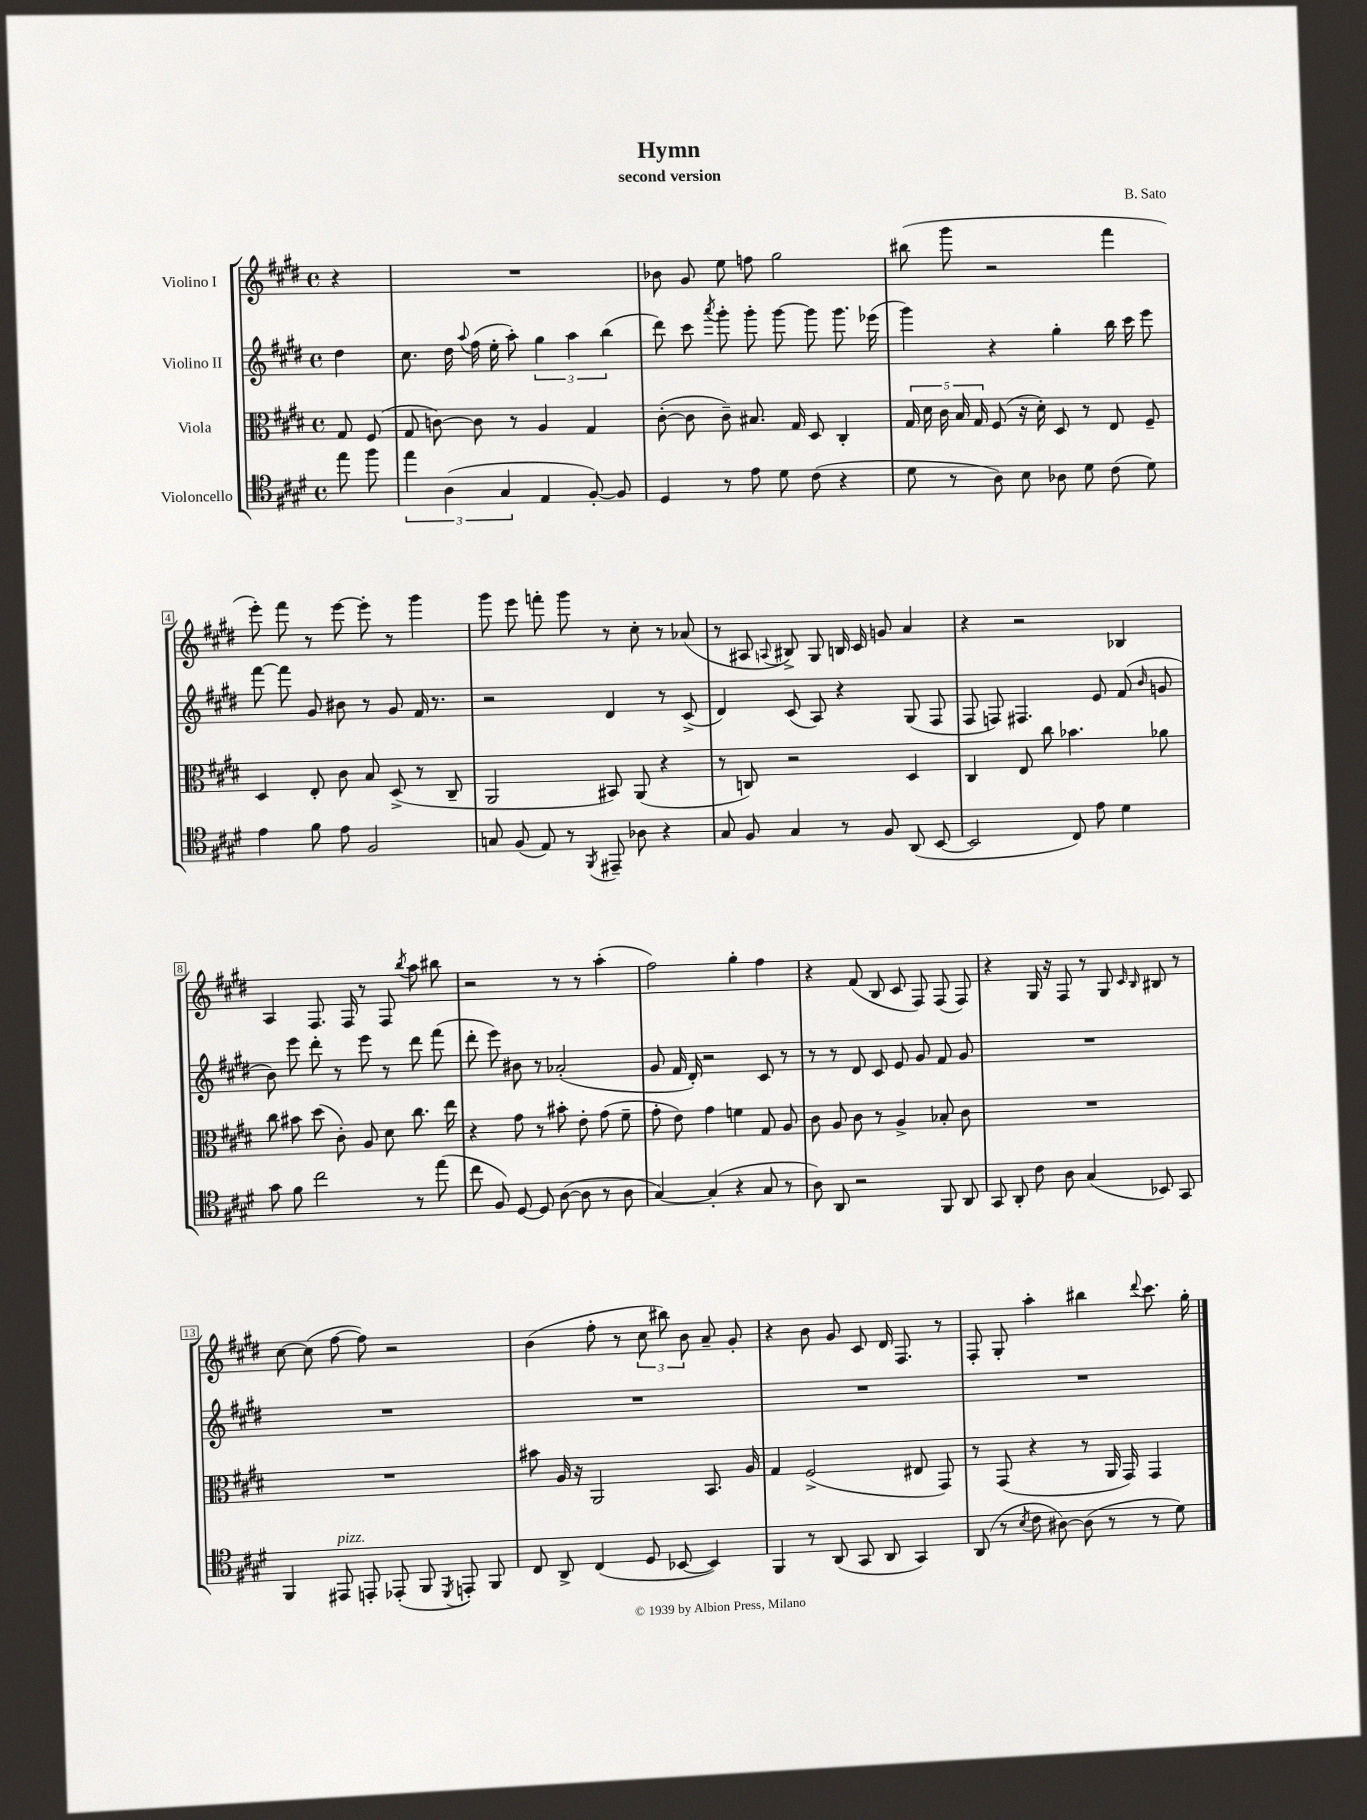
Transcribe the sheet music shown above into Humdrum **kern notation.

**kern	**kern	**kern	**kern
*part4	*part3	*part2	*part1
*staff4	*staff3	*staff2	*staff1
*I"Violoncello	*I"Viola	*I"Violino II	*I"Violino I
*clefC4	*clefC3	*clefG2	*clefG2
*k[f#c#g#d#]	*k[f#c#g#d#]	*k[f#c#g#d#]	*k[f#c#g#d#]
*M4/4	*M4/4	*M4/4	*M4/4
*met(c)	*met(c)	*met(c)	*met(c)
=	=	=	=
8ee\	8G#/	4dd#\	4r
8ff#\	(8F#/	.	.
=1	=1	=1	=1
6ee\	8G#/	8.cc#\	1r
.	[8cn\)	.	.
(6A\	.	.	.
.	.	16dd#\	.
.	.	8qqaa/	.
.	8c\]	(16ff#\	.
.	.	16ee'\	.
6G#/	.	.	.
.	8r	8aa'\)	.
4E/	4A/	6gg#\	.
.	.	6aa\	.
[8F#'/)	4G#/	.	.
.	.	(6bb\	.
8F#/]	.	.	.
=2	=2	=2	=2
4D#/	([8c#'\	8ddd#\)	8b-X\
.	8c#\]	8ccc#\	8g#/
.	.	8qaaa/	.
8r	8c#~\)	8ggg#'\	8ee\
8e\	8.B#X/	8ggg#'\	8ffn\
8d#\	.	[8ggg#\	2gg#\
.	16G#/	.	.
(8c#\	8D#/	8ggg#\]	.
4r	4C#'/	8.ggg#\	.
.	.	(16eee-X\	.
=3	=3	=3	=3
8d#\	20G#/	4ggg#\)	(8bb#X\
.	20d#\	.	.
.	20c#\	.	.
8r	.	.	8ggg#\
.	20B/	.	.
.	20G#/	.	.
8A\)	(8F#/	4r	2r
8B\	16r	.	.
.	16d#'\)	.	.
8A-X\	8D#/	4gg#'\	.
8d#\	8r	.	.
(8c#\	8E/	16bb\	4fff#\
.	.	16ccc#\	.
8d#\)	8F#~/	8eee\	.
!!LO:LB:g=z
=4	=4	=4	=4
4e\	4D#/	[8fff#\	8eee'\)
.	.	8fff#\]	8fff#\
8f#\	8E'/	8g#/	8r
8e\	8c#\	8b#X\	[8eee\
2F#/	8B/	8r	8eee'\]
.	(8D#^/	8g#/	8r
.	8r	16f#/	4ggg#\
.	.	8.r	.
.	8C#~/	.	.
=5	=5	=5	=5
8Gn/	2AA/	2r	8ggg#\
(8F#/	.	.	8eee\
8E/)	.	.	8fffn'\
8r	.	.	8ggg#\
8qFF#/	.	.	.
8EE#X~/	8BB#X/)	4d#/	8r
8A-X\	(8AA/	.	8cc#'\
4r	4r	8r	8r
.	.	(8c#^/	(8a-X/
=6	=6	=6	=6
8G#/	8r	4d#/)	8r
8F#/	8Cn/)	.	8A#X/
.	.	.	8qqAn/
4G#/	2r	(8c#/	8B#X^/)
.	.	8A/)	8G#/
8r	.	4r	16Bn/
.	.	.	16c#/
8F#/	.	.	8gn/
(8AA/	4D#/	(8G#/	4a/
[8BB/	.	8F#/	.
=7	=7	=7	=7
2BB/]	4C#/	8F#/	4r
.	.	8Fn/)	.
.	8E/	4.F#X/	2r
.	8cc#\	.	.
8C#/)	4.b-X\	.	.
8e\	.	8e/	.
4d#\	.	(8f#/	4B-X/
.	.	16qqb/	.
.	8a-X\	8gn/	.
!!LO:LB:g=z
=8	=8	=8	=8
8g#\	8cc#\	8b\)	4A/
8f#\	8b#X\	8eee\	.
2cc#\	(8dd#\	8ddd#'\	8.F#/
.	8c#'\)	8r	.
.	.	.	16F#/
.	8A/	8eee\	8r
.	8d#\	8r	8F#/
.	.	.	8qbb/
8r	8.cc#\	8ddd#\	8aa\
(8ee\	.	(8fff#\	8bb#X\
.	16ee\	.	.
=9	=9	=9	=9
8cc#\	4r	8ddd#'\	2r
8F#/)	.	8eee\)	.
[8D#/	8g#\	8b#X\	.
8D#/]	8r	8r	.
([8A\	8b#X'\	(2a-X'/	8r
8A\]	8e'\	.	8r
8r	(8g#\	.	(4aa'\
8A\	8f#~\	.	.
=10	=10	=10	=10
[4G#/)	8g#'\	8g#/	2ff#\)
.	8e\)	16f#/	.
.	.	16d#'/)	.
(4G#'/]	4g#\	2r	.
4r	4fn\	.	4gg#'\
8G#/	8G#/	8c#/	4ff#\
8r	8A/	8r	.
=11	=11	=11	=11
8A\)	8c#\	8r	4r
8AA/	8A/	8r	.
2r	8c#\	8d#/	(8f#/
.	8r	8c#/	8B/
.	4A^/	8e/	8c#/
.	.	8g#/	8F#/)
8FF#/	8B-X'/	8f#/	(8F#/
8AA/	8c#\	8g#/	8F#/)
=12	=12	=12	=12
8GG#/	1r	1r	4r
8AA'/	.	.	.
8c#\	.	.	16G#/
.	.	.	16r
8A\	.	.	8F#/
(4G#/	.	.	8r
.	.	.	8G#/
.	.	.	16qqc#/
.	.	.	16qqB/
8BB-X/)	.	.	8B#X/
8GG#/	.	.	8r
!!LO:LB:g=z
=13	=13	=13	=13
4FF#/	1r	1r	[8cc#\
.	.	.	(8cc#\]
!LO:TX:a:i:t=pizz.	!	!	!
8EE#X/	.	.	[8ff#\
8EEn'/	.	.	8ff#\])
(8EE-X'/	.	.	2r
8FF#/	.	.	.
8qDD#/	.	.	.
8EEn'/)	.	.	.
8FF#/	.	.	.
=14	=14	=14	=14
8C#/	8b#X\	1r	(4b\
8AA^/	16A/	.	.
.	16r	.	.
(4C#/	2AA/	.	8ff#'\
.	.	.	8r
8D#/	.	.	12cc#\
.	.	.	12bb#X\)
[8BB-X/	.	.	.
.	.	.	12b\
4BB-/])	8.BB/	.	8a~/
.	.	.	8g#'/
.	16A/	.	.
=15	=15	=15	=15
4FF#/	4G#/	1r	4r
8r	(2F#^/	.	8b\
(8AA/	.	.	8g#/
8GG#/	.	.	8c#/
8AA/	.	.	16d#/
.	.	.	8.F#/
4GG#/)	8E#X/	.	.
.	8GG#/)	.	8r
=16	=16	=16	=16
(8AA/	8r	1r	8F#'/
8r	(8GG#/	.	8G#'/
8qB/	.	.	.
8c#\	4r	.	4aa'\
[8A#X\)	.	.	.
(8A#\]	8r	.	4bb#X\
8r	16AA/	.	.
.	16GG#/)	.	.
.	.	.	8qqddd#/
8r	4GG#/	.	8.ccc#\
8d#\)	.	.	.
.	.	.	16gg#'\
==	==	==	==
*-	*-	*-	*-
